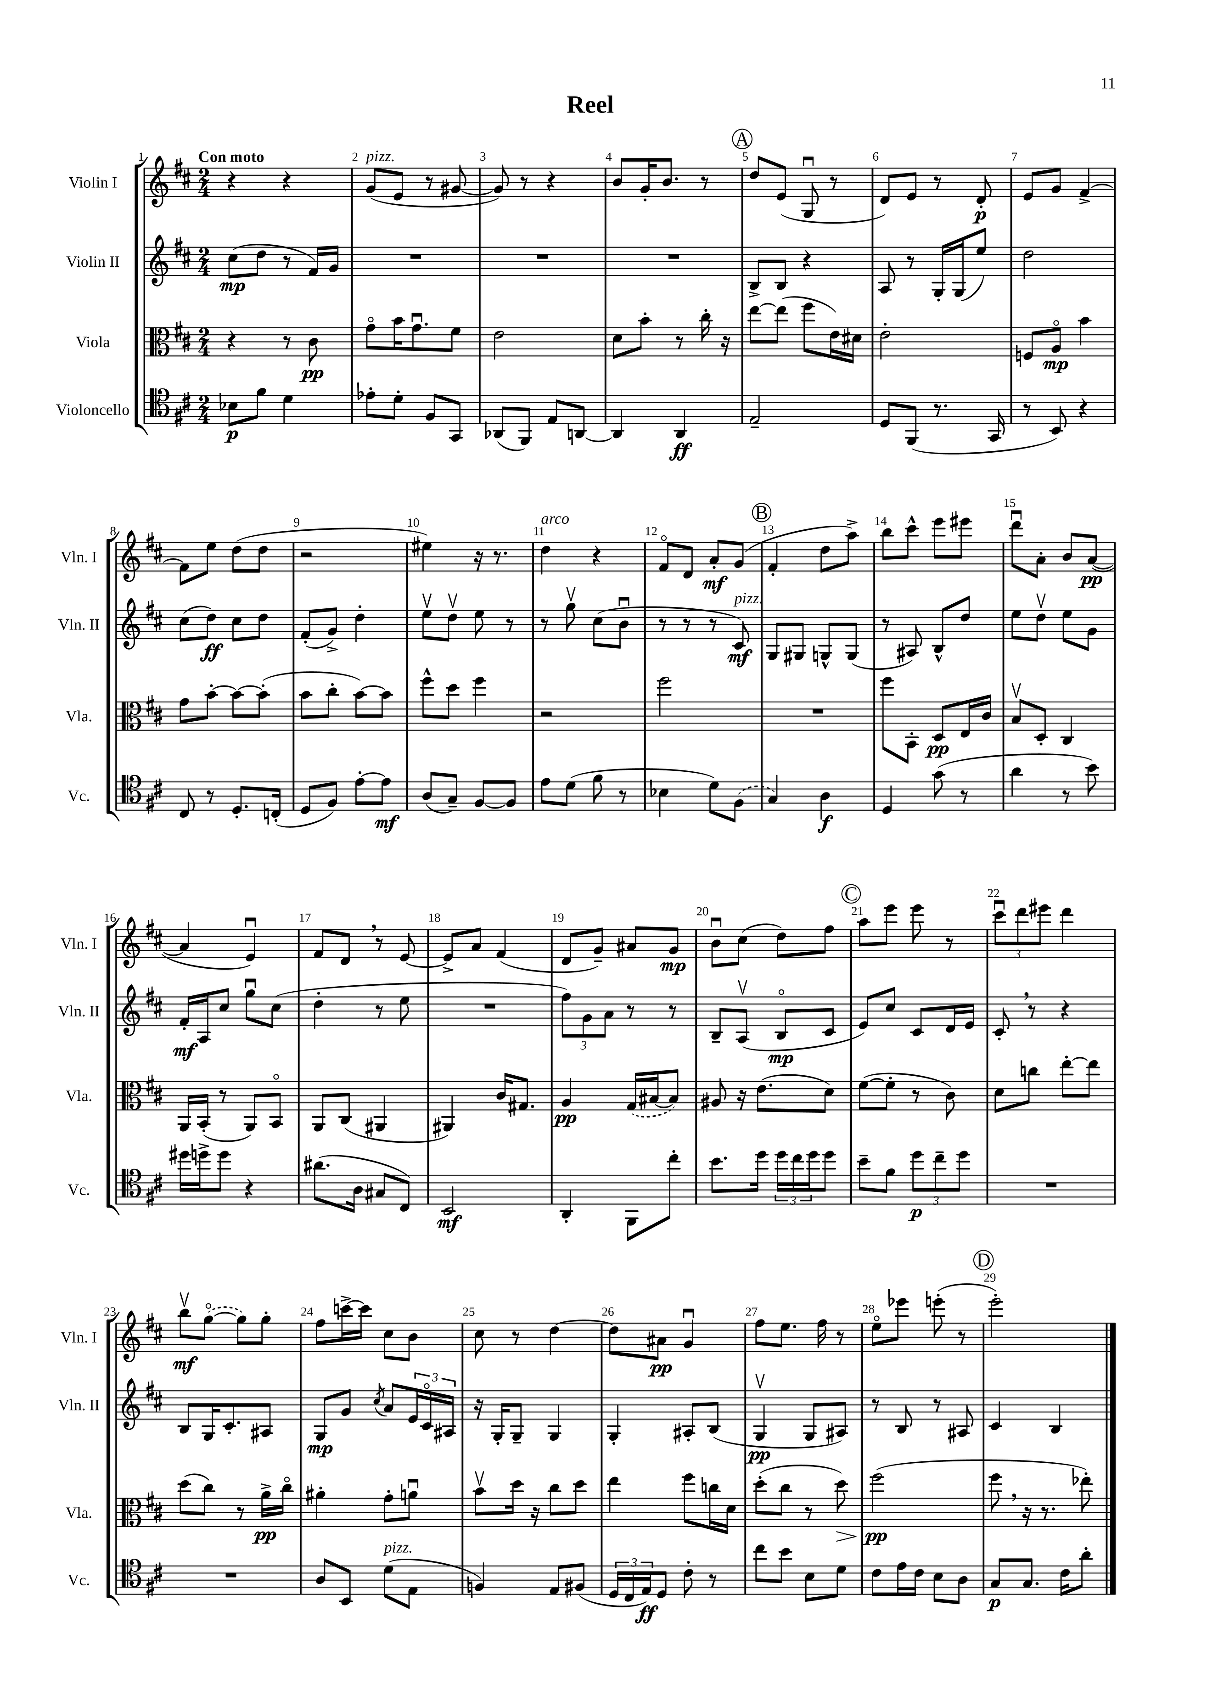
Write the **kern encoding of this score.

**kern	**kern	**kern	**kern
*staff4	*staff3	*staff2	*staff1
*clefC4	*clefC3	*clefG2	*clefG2
*k[f#c#]	*k[f#c#]	*k[f#c#]	*k[f#c#]
*M2/4	*M2/4	*M2/4	*M2/4
8B-\L	4r	(8cc#\L	4r
8f#\J	.	8dd\J	.
4d\	8r	8r	4r
.	8c#\	16f#/LL)	.
.	.	16g/JJ	.
=	=	=	=
8e-'\L	8go\L	2r	(8g/L
8d'\J	16b\K	.	8e/J
.	8.gu\	.	.
8F#/L	.	.	8r
8GG/J	8f#\J	.	[8g#/
=	=	=	=
(8AA-/L	2e\	2r	8g#/])
8FF#/J)	.	.	8r
8E/L	.	.	4r
[8AA/J	.	.	.
=	=	=	=
4AA/]	8d\L	2r	8b/L
.	8b'\J	.	16g'/K
.	.	.	8.b/J
4AA/	8r	.	.
.	16cc#'\	.	8r
.	16r	.	.
=	=	=	=
2E~/	[8ee\L	8B^/L	8dd/L
.	(8ee\]J	8B/J	(8e/J
.	8ff#\L	4r	8Gu/
.	16e\L)	.	8r
.	16d#\JJ	.	.
=	=	=	=
8D/L	2e'\	8A/	8d/L)
(8FF#/J	.	8r	8e/J
8.r	.	16G'/LL	8r
.	.	(16G/J	.
.	.	8ee/J)	8d'/
16GG/	.	.	.
=	=	=	=
8r	8F/L	2dd\	8e/L
8BB/)	8Ao/J	.	8g/J
4r	4b\	.	[4f#^/
=	=	=	=
8C#/	8g\L	(8cc#\L	8f#\]L
8r	[8b'\J	8dd\J)	8ee\J
8.D'/L	8b\_L	8cc#\L	(8dd\L
.	(8b'\]J	8dd\J	8dd\J
(16C'/Jk	.	.	.
=	=	=	=
8D/L	8b\L	(8f#'/L	2r
8F#/J)	8cc#'\J	8g^/J)	.
[8e'\L	[8b\L)	4dd'\	.
8e\]J	8b\]J	.	.
=	=	=	=
(8A/L	8ff#^^\L	8eev\L	4ee#\)
8G~/J)	8dd\J	8ddv\J	.
[8F#/L	4ff#\	8ee\	16r
.	.	.	8.r
8F#/]J	.	8r	.
=	=	=	=
8e\L	2r	8r	4dd\
(8d\J	.	8ggv\	.
8f#\	.	(8cc#\L	4r
8r	.	8bu\J	.
=	=	=	=
4B-\	2ff#\	8r	8f#o/L
.	.	8r	8d/J
8d\L)	.	8r	8a'/L
(8F#\J	.	8c#/)	(8g/J
=	=	=	=
4G/)	2r	8G/L	4f#'/
.	.	8G#/J	.
4A\	.	8G^^/L	8dd\L
.	.	(8G/J	8aa^\J)
=	=	=	=
4D/	8ff#\L	8r	8bb\L
.	8BB'\J	8A#/)	8ccc#^^\J
(8g\	8D/L	8B^^/L	8eee\L
8r	16E/L	8dd/J	8eee#\J
.	16c#/JJ	.	.
=	=	=	=
4a\	8Bv/L	8ee\L	8dddu\L
.	8D'/J	8ddv\J	8a'\J
8r	4C#/	8ee\L	8b/L
8b\)	.	8g\J	([8a/J
=	=	=	=
16dd#\LL	16AA/LL	16f#'/LL	4a/]
16dd^\J	(16BB'/JJ	16A/J	.
8dd\J	8r	8cc#/J	.
4r	8AA/L)	8ggu\L	4eu/)
.	8BBo/J	(8cc#\J	.
=	=	=	=
(8.a#\L	8AA/L	4dd'\	8f#/L
.	(8C#/J	.	8d/J
16A\Jk	.	.	.
8G#/L	4AA#/	8r	8r
8C#/J)	.	8ee\	[8e/
=	=	=	=
2BB/	4AA#/)	2r	8e^/]L
.	.	.	8a/J
.	16c#/LK	.	(4f#/
.	8.G#/J	.	.
=	=	=	=
4AA'/	4A/	12ff#\L)	8d/L
.	.	12g\	.
.	.	.	8g~/J)
.	.	12a\J	.
8FF#\L	(16G/LL	8r	8a#/L
.	[16B#/J	.	.
8cc#'\J	8B#/]J)	8r	8g/J
=	=	=	=
8.b\L	8A#/	8B~/L	8bu\L
.	16r	(8Av/J	(8cc#\J
16dd\Jk	(8.e\L	.	.
24dd\LL	.	8Bo/L	8dd\L)
24cc#\	.	.	.
24dd\J	.	.	.
8dd\J	8d\J)	8c#/J	8ff#\J
=	=	=	=
8b~\L	([8f#\L	8e/L)	8aa\L
8f#\J	8f#'\]J	8cc#/J	8eee\J
12dd\L	8r	8c#/L	8eee\
12cc#~\	.	.	.
.	8c#\)	16d/L	8r
12dd\J	.	.	.
.	.	16e/JJ	.
=	=	=	=
2r	8d\L	8c#'/	12ccc#u\L
.	.	.	12ddd\
.	8cc\J	8r	.
.	.	.	12eee#\J
.	[8ee'\L	4r	4ddd\
.	8ee\]J	.	.
=	=	=	=
2r	(8dd\L	8B/L	8bbv\L
.	8cc#\J)	16G/K	([8ggo\J
.	.	8.c#'/	.
.	8r	.	8gg\]L)
.	16a^\LL	8A#/J	8gg'\J
.	16cc#o\JJ	.	.
=	=	=	=
8A/L	4a#'\	8G/L	8ff#\L
8BB/J	.	8g/J	[16ccc^\L
.	.	.	16ccc\]JJ
.	.	8qcc#/	.
(8d\L	8g'\L	8a/L	8cc#\L
8E\J	8au\J	24e/L	8b\J
.	.	24c#o/	.
.	.	24A#/JJ	.
=	=	=	=
4F/)	8bv\L	16r	8cc#\
.	.	16G'/LK	.
.	16dd\Jk	8G~/J	8r
.	16r	.	.
8E/L	8cc#\L	4G/	[4dd\
(8F#/J	8dd\J	.	.
=	=	=	=
24D/LL	4ee\	4G'/	8dd\]L
24C#/	.	.	.
24E/J)	.	.	.
8D/J	.	.	8a#\J
8c#'\	8ff#\L	8A#'/L	4gu/
8r	16cc\L	(8B/J	.
.	16d\JJ	.	.
=	=	=	=
8cc#\L	(8dd'\L	4Gv/	8ff#\L
8b\J	8cc#\J	.	8.ee\J
8B\L	8r	8G/L	.
.	.	.	16ff#\
8d\J	8dd\)	8A#/J)	8r
=	=	=	=
8c#\L	(2ff#\	8r	8eeo\L
16e\L	.	8B/	8eee-\J
16c#\JJ	.	.	.
8B\L	.	8r	(8eee'\
8A\J	.	8A#/	8r
=	=	=	=
8G/L	8ff#\	4c#/	2eee'\)
8.G/J	16r	.	.
.	8.r	.	.
.	.	4B/	.
16c#\LK	.	.	.
8a'\J	8ee-'\)	.	.
==	==	==	==
*-	*-	*-	*-
